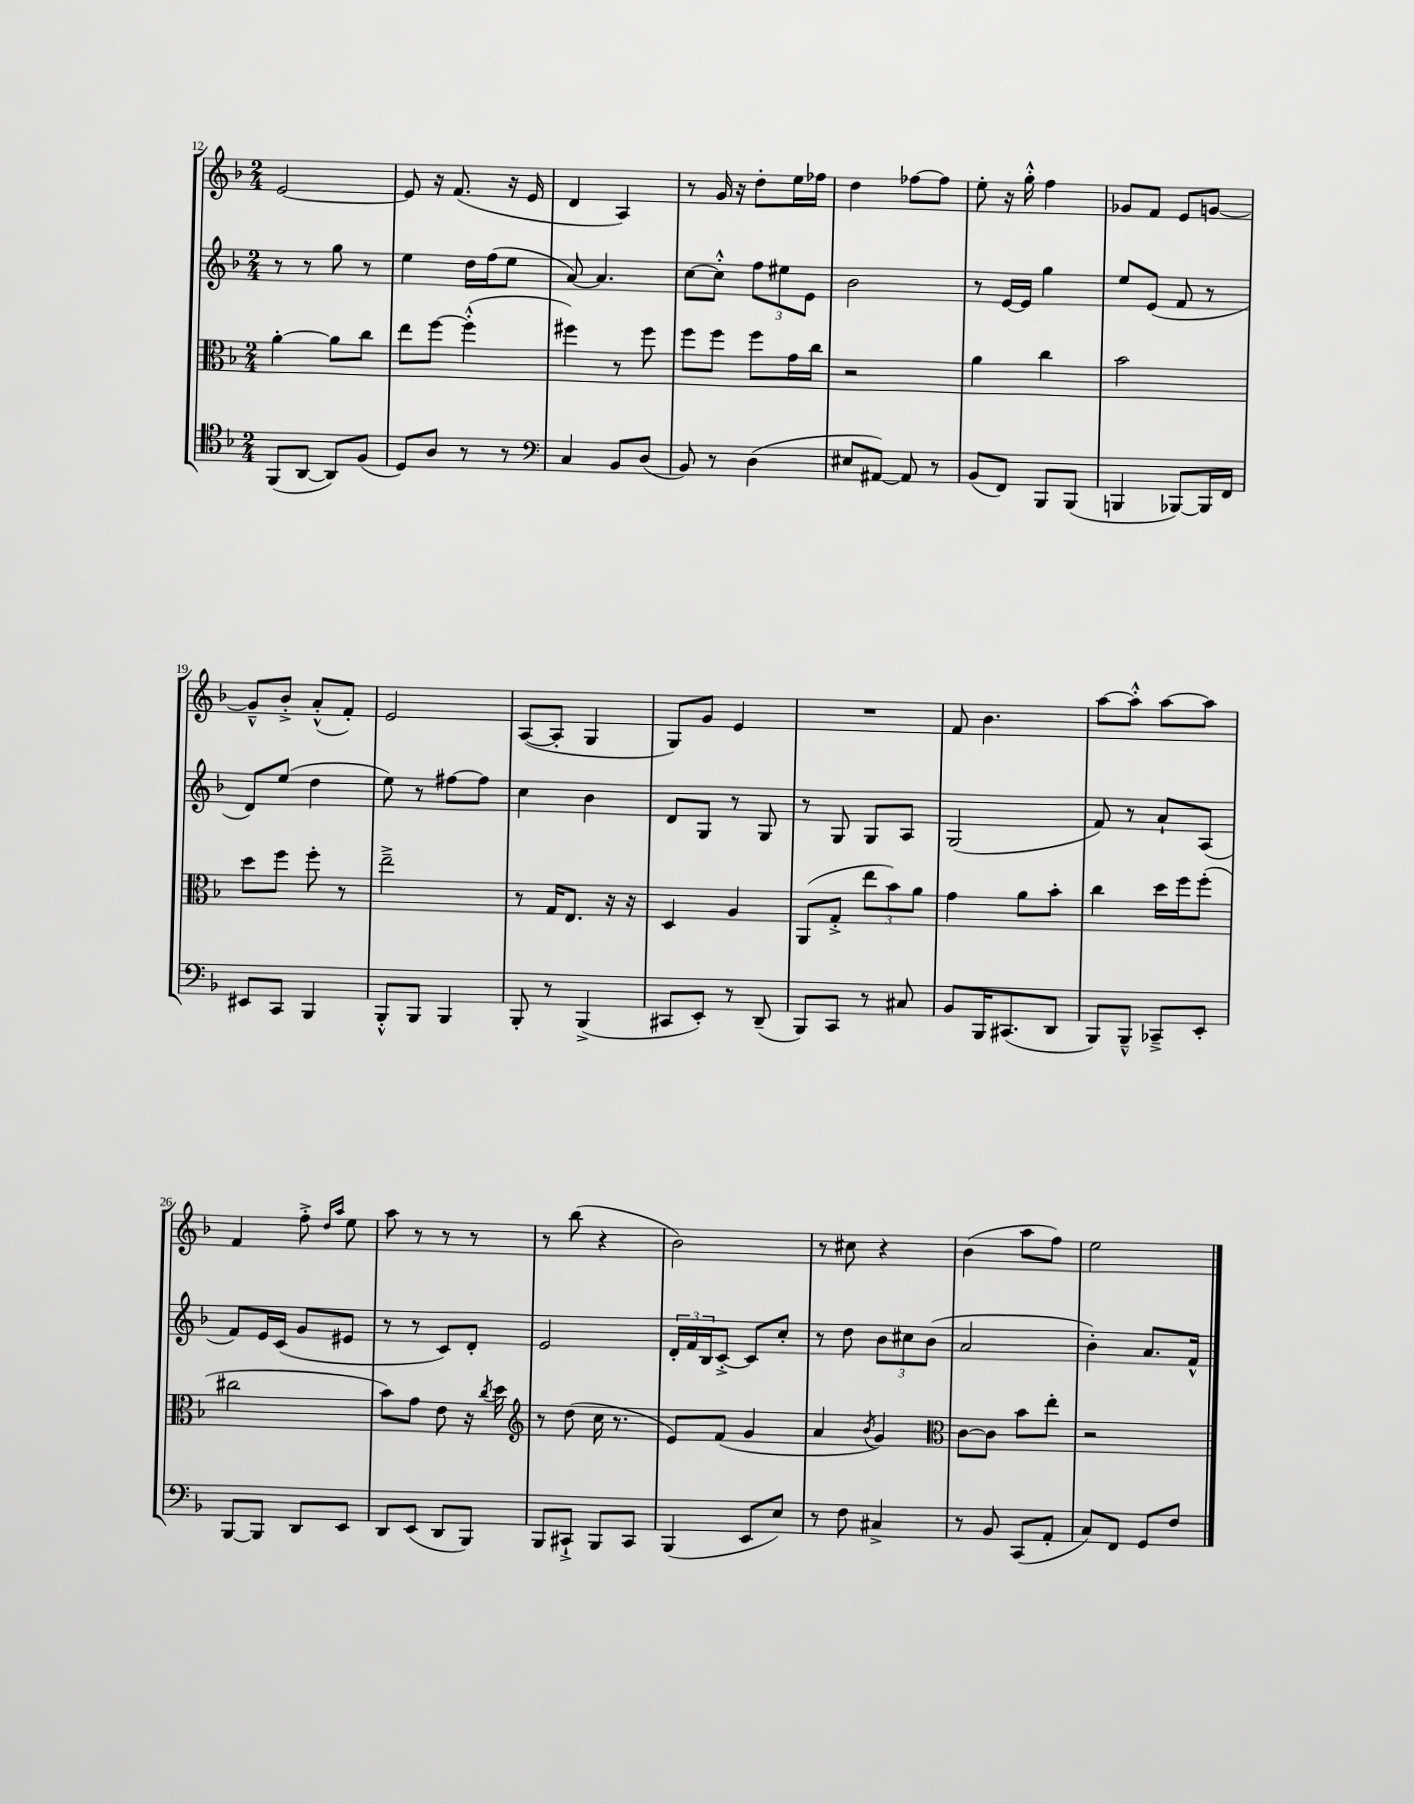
<<
\new StaffGroup <<
\new Staff = "s0" {
    \clef treble \key f \major \numericTimeSignature \time 2/4
    e'2~ |
    e'8 r16 f'8.( r16 e'16 |
    d'4 a4) |
    r8 g'16 r16 d''8-. e''16 fes''16 |
    d''4 fes''8~ fes''8 |
    e''8-. r16 g''16-.-^ f''4 |
    ges'8 f'8 e'8 g'8~ |
    g'8---^ bes'8-.-> a'8-.-^( f'8-.) |
    e'2 |
    a8~( a8-. g4 |
    g8) g'8 e'4 |
    R2 |
    f'8 bes'4. |
    a''8~ a''8-.-^ a''8~ a''8 |
    f'4 f''8-.-> \grace { d''16 a''16 } e''8 |
    a''8 r8 r8 r8 |
    r8 bes''8( r4 |
    bes'2) |
    r8 cis''8 r4 |
    bes'4( a''8 f''8) |
    e''2 \bar "|." |
}
\new Staff = "s1" {
    \clef treble \key f \major \numericTimeSignature \time 2/4
    r8 r8 g''8 r8 |
    e''4 d''16 f''16( e''8 |
    a'8~) a'4. |
    c''8~ c''8-.-^ \tuplet 3/2 { f''8 eis''8 e'8 } |
    bes'2 |
    r8 e'16~ e'16 g''4 |
    e''8 e'8( f'8 r8 |
    d'8) e''8( d''4 |
    e''8) r8 fis''8~ fis''8 |
    c''4 bes'4 |
    d'8 g8 r8 g8 |
    r8 g8 g8 a8 |
    g2( |
    f'8) r8 a'8-! a8( |
    f'8) e'16 c'16( g'8 eis'8 |
    r8 r8 c'8) d'8-. |
    e'2 |
    \tuplet 3/2 { d'16-. f'16 bes16 } c'8~-.-> c'8 c''8-. |
    r8 d''8 \tuplet 3/2 { bes'8 cis''8 bes'8( } |
    a'2 |
    bes'4-.) a'8. f'16-^ \bar "|." |
}
\new Staff = "s2" {
    \clef alto \key f \major \numericTimeSignature \time 2/4
    a'4~-. a'8 c''8 |
    e''8 f''8~ f''4-.-^( |
    fis''4) r8 fis''8 |
    f''8 f''8 f''8 g'16 c''16 |
    r2 |
    a'4 c''4 |
    bes'2 |
    d''8 f''8 f''8-. r8 |
    e''2---> |
    r8 g16 e8. r16 r16 |
    d4 a4 |
    a,8( g8-.-> \tuplet 3/2 { e''8 bes'8) a'8 } |
    g'4 a'8 bes'8-. |
    c''4 d''16 f''16 f''8-.( |
    cis''2 |
    bes'8) g'8 e'8 r16 \acciaccatura { c''8 } d''16 |
    \clef treble r8 d''8( c''16 r8. |
    e'8) f'8( g'4 |
    a'4 \acciaccatura { bes'8 } g'4) |
    \clef alto c'8~ c'8 bes'8 e''8-. |
    r2 \bar "|." |
}
\new Staff = "s3" {
    \clef tenor \key f \major \numericTimeSignature \time 2/4
    f,8( a,8~ a,8) f8( |
    d8) a8 r8 r8 |
    \clef bass c4 bes,8 d8( |
    bes,8) r8 d4( |
    eis8 ais,8~) ais,8 r8 |
    bes,8( f,8) bes,,8 bes,,8( |
    b,,4 bes,,8~) bes,,16 f,16 |
    eis,8 c,8 bes,,4 |
    bes,,8-.-^ bes,,8 bes,,4 |
    bes,,8-. r8 bes,,4->( |
    cis,8 e,8-.) r8 d,8--( |
    bes,,8) c,8 r8 cis8 |
    bes,8 bes,,16 cis,8.( d,8 |
    bes,,8) bes,,8---^ ces,8---> e,8-. |
    bes,,8~ bes,,8 d,8 e,8 |
    d,8 e,8( d,8 bes,,8) |
    bes,,8 cis,8-!-> bes,,8 cis,8 |
    bes,,4( e,8 e8) |
    r8 f8 cis4-> |
    r8 bes,8 c,8( a,8-. |
    c8) f,8 g,8 f8 \bar "|." |
}
>>
>>
\layout { \context { \Score currentBarNumber = #12 } }
